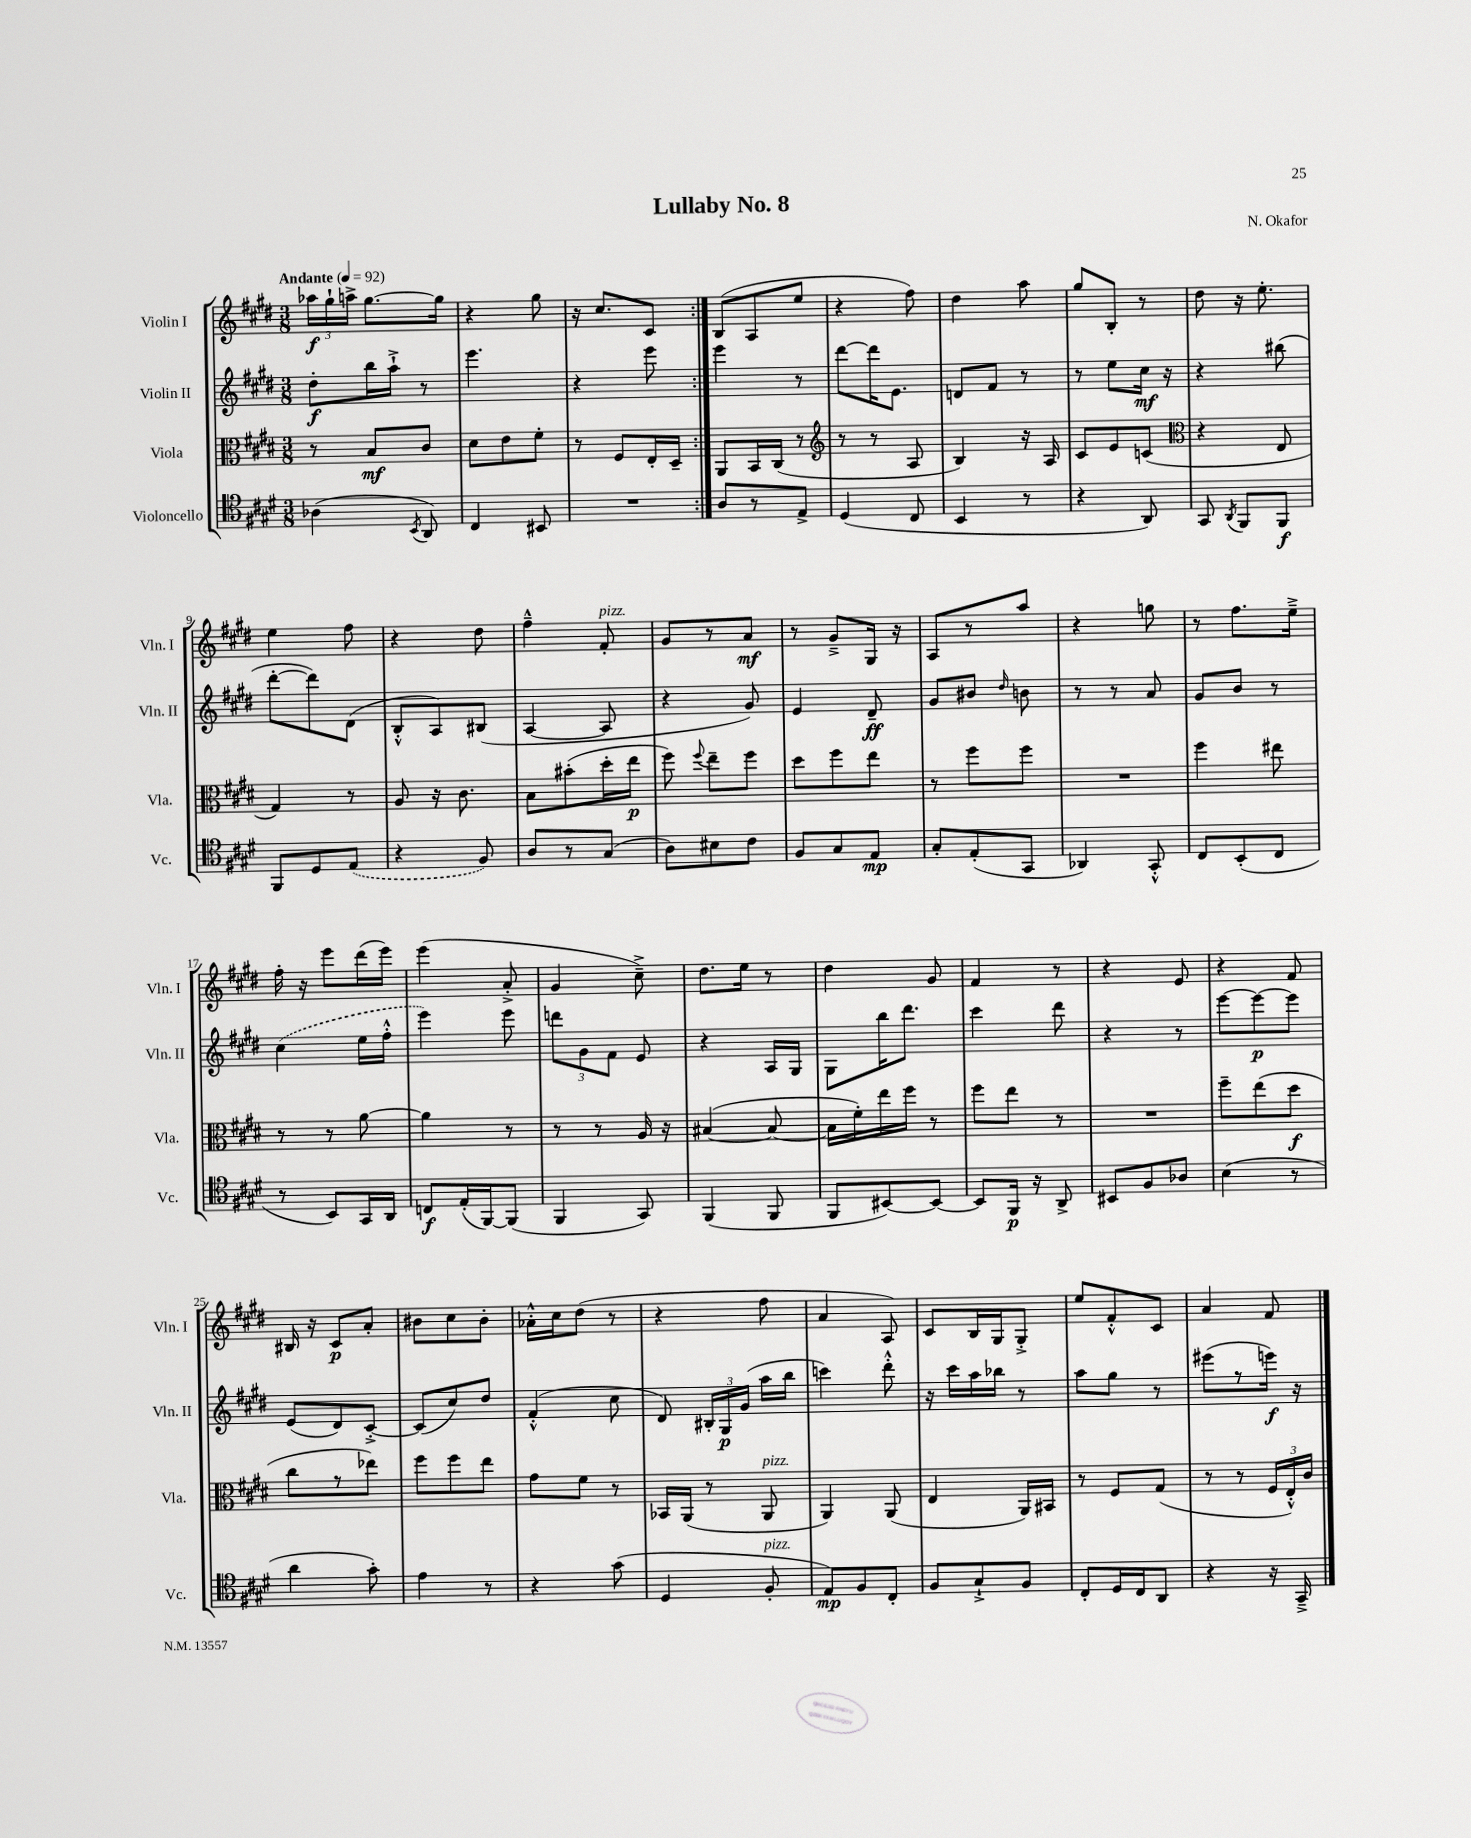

**kern	**dynam	**kern	**dynam	**kern	**dynam	**kern	**dynam
*part4	*part4	*part3	*part3	*part2	*part2	*part1	*part1
*staff4	*staff4	*staff3	*staff3	*staff2	*staff2	*staff1	*staff1
*I"Violoncello	*	*I"Viola	*	*I"Violin II	*	*I"Violin I	*
*I'Vc.	*	*I'Vla.	*	*I'Vln. II	*	*I'Vln. I	*
*clefC4	*	*clefC3	*	*clefG2	*	*clefG2	*
*k[f#c#g#d#]	*	*k[f#c#g#d#]	*	*k[f#c#g#d#]	*	*k[f#c#g#d#]	*
*M3/8	*	*M3/8	*	*M3/8	*	*M3/8	*
*MM92	*	*MM92	*	*MM92	*	*MM92	*
=1	=1	=1	=1	=1	=1	=1	=1
!	!	!	!	!	!	!LO:TX:a:B:t=Andante	!
(4A-X\	.	8r	.	8dd#'\L	f	24aa-X\LL	f
.	.	.	.	.	.	24gg#`\	.
.	.	.	.	.	.	24aan^\JJ	.
.	.	8B/L	mf	16bb\L	.	[8.gg#\L	.
.	.	.	.	16aa`^\JJ	.	.	.
8qBB/	.	.	.	.	.	.	.
8AA/)	.	8c#/J	.	8r	.	.	.
.	.	.	.	.	.	16gg#\Jk]	.
=2	=2	=2	=2	=2	=2	=2	=2
4C#/	.	8d#\L	.	4.eee\	.	4r	.
.	.	8e\	.	.	.	.	.
8BB#X/	.	8f#'\J	.	.	.	8gg#\	.
=3	=3	=3	=3	=3	=3	=3	=3
4.r	.	8r	.	4r	.	16r	.
.	.	.	.	.	.	8.cc#/L	.
.	.	8F#/L	.	.	.	.	.
.	.	16E'/L	.	8eee\	.	8c#/J	.
.	.	16D#~/JJ	.	.	.	.	.
=4:|!	=4:|!	=4:|!	=4:|!	=4:|!	=4:|!	=4:|!	=4:|!
8A/L	.	8AA/L	.	4eee\	.	(8B/L	.
8r	.	16BB/L	.	.	.	8A/	.
.	.	(16C#/JJ	.	.	.	.	.
8E^/J	.	8r	.	8r	.	8ee/J	.
=5	=5	=5	=5	=5	=5	=5	=5
*	*	*clefG2	*	*	*	*	*
(4D#/	.	8r	.	[8ddd#\L	.	4r	.
.	.	8r	.	16ddd#\K]	.	.	.
.	.	.	.	8.e\J	.	.	.
8C#/	.	8A/	.	.	.	8ff#\)	.
=6	=6	=6	=6	=6	=6	=6	=6
4BB/	.	4B/)	.	8dn/L	.	4dd#\	.
.	.	.	.	8f#/J	.	.	.
8r	.	16r	.	8r	.	8aa\	.
.	.	16A/	.	.	.	.	.
=7	=7	=7	=7	=7	=7	=7	=7
4r	.	8c#/L	.	8r	.	8gg#/L	.
.	.	8e/	.	8ee\L	.	8B'/J	.
8AA/)	.	(8cn/J	.	16cc#\Jk	mf	8r	.
.	.	.	.	16r	.	.	.
=8	=8	=8	=8	=8	=8	=8	=8
*	*	*clefC3	*	*	*	*	*
8GG#/	.	4r	.	4r	.	8dd#\	.
8qAA/	.	.	.	.	.	.	.
8FF#/L	.	.	.	.	.	16r	.
.	.	.	.	.	.	8.ee'\	.
8FF#/J	f	8E/	.	(8bb#X\	.	.	.
!!LO:LB:g=z
=9	=9	=9	=9	=9	=9	=9	=9
8FF#/L	.	4G#/)	.	[8ddd#'\L	.	4ee\	.
8D#/	.	.	.	8ddd#\])	.	.	.
(8E/J	.	8r	.	(8d#\J	.	8ff#\	.
=10	=10	=10	=10	=10	=10	=10	=10
4r	.	8A/	.	8B'^^/L	.	4r	.
.	.	16r	.	8A/)	.	.	.
.	.	8.c#\	.	.	.	.	.
8F#/)	.	.	.	(8B#X/J	.	8dd#\	.
=11	=11	=11	=11	=11	=11	=11	=11
8A/L	.	8B\L	.	[4A/	.	4ff#~^^\	.
8r	.	(8b#X'\	.	.	.	.	.
!	!	!	!	!	!	!LO:TX:a:i:t=pizz.	!
(8G#/J	.	16dd#'\L	.	8A/]	.	8f#'/	.
.	.	16ee\JJ	p	.	.	.	.
=12	=12	=12	=12	=12	=12	=12	=12
8A\L)	.	8ff#\)	.	4r	.	8g#/L	.
.	.	8qqff#/	.	.	.	.	.
8B#X\	.	8ee~\L	.	.	.	8r	.
8c#\J	.	8ff#\J	.	8g#/)	.	8a/J	mf
=13	=13	=13	=13	=13	=13	=13	=13
8F#/L	.	8dd#\L	.	4e/	.	8r	.
8G#/	.	8ff#\	.	.	.	8g#~^/L	.
8E/J	mp	8ee\J	.	8d#~/	ff	16G#/Jk	.
.	.	.	.	.	.	16r	.
=14	=14	=14	=14	=14	=14	=14	=14
8G#'/L	.	8r	.	8g#/L	.	8A/L	.
(8E'/	.	8ff#\L	.	8b#X/J	.	8r	.
.	.	.	.	16qqdd#/	.	.	.
8GG#/J	.	8ff#\J	.	8bn\	.	8aa/J	.
=15	=15	=15	=15	=15	=15	=15	=15
4AA-X/)	.	4.r	.	8r	.	4r	.
.	.	.	.	8r	.	.	.
8GG#'^^/	.	.	.	8a/	.	8ggn\	.
=16	=16	=16	=16	=16	=16	=16	=16
8C#/L	.	4ff#\	.	8g#/L	.	8r	.
(8BB'/	.	.	.	8b/J	.	8.ff#\L	.
8C#/J	.	8ee#X\	.	8r	.	.	.
.	.	.	.	.	.	16ee~^\Jk	.
!!LO:LB:g=z
=17	=17	=17	=17	=17	=17	=17	=17
8r	.	8r	.	(4cc#\	.	16ff#'\	.
.	.	.	.	.	.	16r	.
8BB/L)	.	8r	.	.	.	8eee\L	.
16GG#/L	.	[8a\	.	16ee\LL	.	(16ddd#\L	.
16AA/JJ	.	.	.	16ff#'^^\JJ	.	16eee\JJ)	.
=18	=18	=18	=18	=18	=18	=18	=18
8Cn/L	f	4a\]	.	4eee\)	.	(4eee\	.
(16E'/L	.	.	.	.	.	.	.
[16FF#/J)	.	.	.	.	.	.	.
(8FF#/J]	.	8r	.	8eee\	.	8a'^/	.
=19	=19	=19	=19	=19	=19	=19	=19
4FF#/	.	8r	.	12dddn\L	.	4g#/	.
.	.	.	.	12g#\	.	.	.
.	.	8r	.	.	.	.	.
.	.	.	.	12f#\J	.	.	.
8GG#/)	.	16A/	.	8e/	.	8cc#~^\)	.
.	.	16r	.	.	.	.	.
=20	=20	=20	=20	=20	=20	=20	=20
(4FF#/	.	([4B#X/	.	4r	.	8.dd#\L	.
.	.	.	.	.	.	16ee\Jk	.
8FF#/	.	8B#/_	.	16A/LL	.	8r	.
.	.	.	.	16G#/JJ	.	.	.
=21	=21	=21	=21	=21	=21	=21	=21
8FF#/L	.	16B#\LL]	.	8G#\L	.	4dd#\	.
.	.	16f#'\)	.	.	.	.	.
[8BB#X/)	.	16ee\	.	16bb\K	.	.	.
.	.	16ff#\JJ	.	8.ddd#\J	.	.	.
8BB#/J_	.	8r	.	.	.	8g#/	.
=22	=22	=22	=22	=22	=22	=22	=22
8BB#/L]	.	8ff#\L	.	4ccc#\	.	4f#/	.
16FF#/Jk	p	8ee\J	.	.	.	.	.
16r	.	.	.	.	.	.	.
8AA^/	.	8r	.	8ddd#\	.	8r	.
=23	=23	=23	=23	=23	=23	=23	=23
8BB#X/L	.	4.r	.	4r	.	4r	.
8F#/	.	.	.	.	.	.	.
8A-X/J	.	.	.	8r	.	8e/	.
=24	=24	=24	=24	=24	=24	=24	=24
(4B\	.	8ff#~\L	.	[8eee\L	.	4r	.
.	.	(8ee\	.	8eee\_	p	.	.
8r	.	8dd#\J	f	8eee\J]	.	8f#/	.
!!LO:LB:g=z
=25	=25	=25	=25	=25	=25	=25	=25
4a\	.	8cc#\L	.	(8e/L	.	16B#X/	.
.	.	.	.	.	.	16r	.
.	.	8r	.	8d#/)	.	8c#/L	p
8g#'\)	.	8ee-X\J)	.	[8c#'^/J	.	8a'/J	.
=26	=26	=26	=26	=26	=26	=26	=26
4e\	.	8ff#\L	.	(8c#/L]	.	8b#X\L	.
.	.	8ff#\	.	8cc#/)	.	8cc#\	.
8r	.	8ee\J	.	8dd#/J	.	8b#'\J	.
=27	=27	=27	=27	=27	=27	=27	=27
4r	.	8g#\L	.	(4f#'^^/	.	16a-X'^^\LL	.
.	.	.	.	.	.	16cc#\J	.
.	.	8f#\J	.	.	.	(8dd#\J	.
(8g#\	.	8r	.	8cc#\	.	8r	.
=28	=28	=28	=28	=28	=28	=28	=28
4D#/	.	16BB-X/LL	.	8d#/)	.	4r	.
.	.	(16AA/JJ	.	.	.	.	.
.	.	8r	.	24B#X'/LL	.	.	.
.	.	.	.	24G#/	p	.	.
.	.	.	.	(24g#/JJ	.	.	.
!	!	!LO:TX:a:i:t=pizz.	!	!	!	!	!
!LO:TX:a:i:t=pizz.	!	!	!	!	!	!	!
8F#'/	.	8AA/	.	16aa\LL	.	8ff#\	.
.	.	.	.	16bb\JJ	.	.	.
=29	=29	=29	=29	=29	=29	=29	=29
8E/L)	mp	4AA/)	.	4cccn\)	.	4a/	.
8F#/	.	.	.	.	.	.	.
8C#'/J	.	(8AA/	.	8ddd#'^^\	.	8A/)	.
=30	=30	=30	=30	=30	=30	=30	=30
8F#/L	.	4E/	.	16r	.	8c#/L	.
.	.	.	.	16ccc#\LL	.	.	.
8G#`^/	.	.	.	16aa\	.	16B/L	.
.	.	.	.	16bb-X\JJ	.	16G#/J	.
8F#/J	.	16AA/LL)	.	8r	.	8G#'^/J	.
.	.	16BB#X/JJ	.	.	.	.	.
=31	=31	=31	=31	=31	=31	=31	=31
8C#'/L	.	8r	.	8aa\L	.	8ee/L	.
16D#/L	.	8F#/L	.	8gg#\J	.	8f#'^^/	.
16C#/J	.	.	.	.	.	.	.
8AA/J	.	(8G#/J	.	8r	.	8c#/J	.
=32	=32	=32	=32	=32	=32	=32	=32
4r	.	8r	.	(8eee#X\L	.	4a/	.
.	.	8r	.	8r	.	.	.
16r	.	24F#/LL	.	16eeen\Jk)	f	8f#/	.
.	.	24E'^^/)	.	.	.	.	.
16GG#~^/	.	.	.	16r	.	.	.
.	.	24c#/JJ	.	.	.	.	.
==	==	==	==	==	==	==	==
*-	*-	*-	*-	*-	*-	*-	*-
